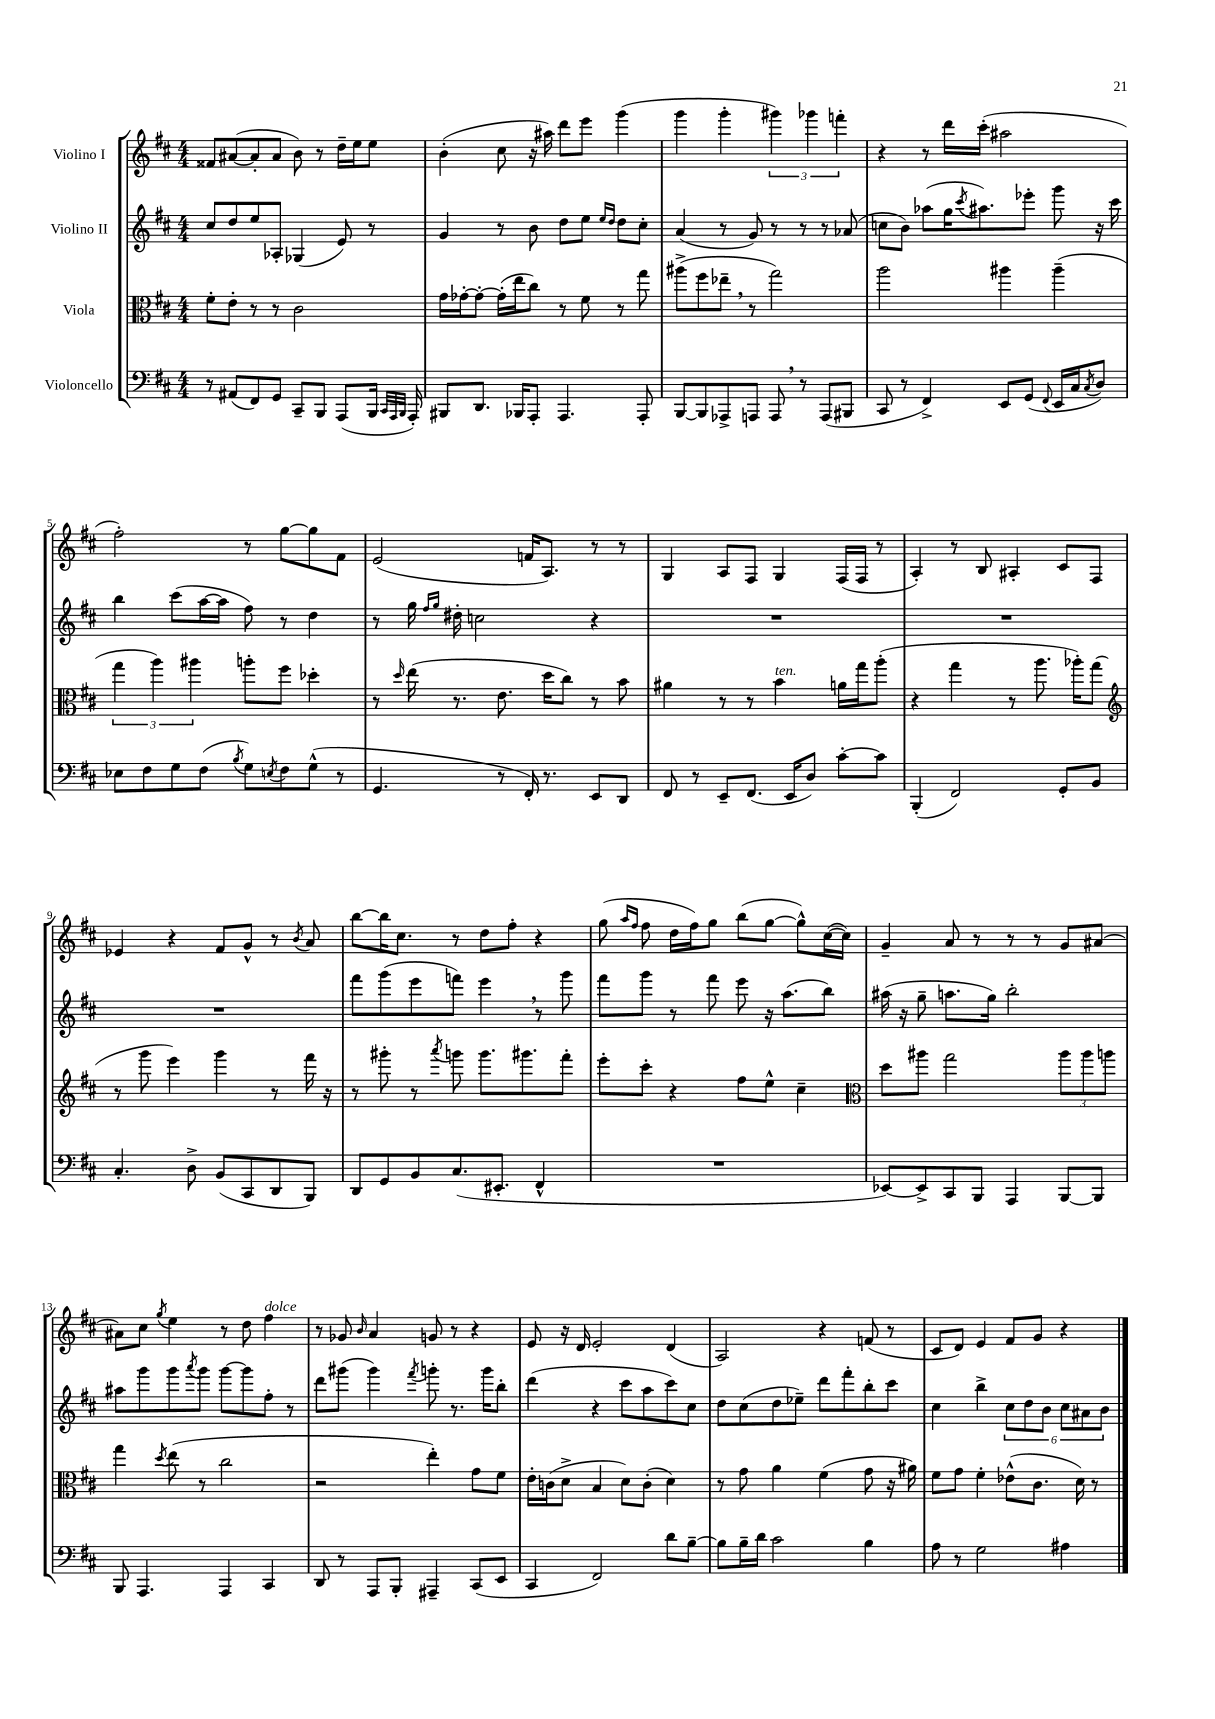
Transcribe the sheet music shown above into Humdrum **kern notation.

**kern	**kern	**kern	**kern
*part4	*part3	*part2	*part1
*staff4	*staff3	*staff2	*staff1
*I"Violoncello	*I"Viola	*I"Violino II	*I"Violino I
*clefF4	*clefC3	*clefG2	*clefG2
*k[f#c#]	*k[f#c#]	*k[f#c#]	*k[f#c#]
*M4/4	*M4/4	*M4/4	*M4/4
=1	=1	=1	=1
8r	8f#'\L	8cc#/L	8f##X/L
(8AA#X/L	8e'\J	8dd/	([8a#X/
8FF#/)	8r	8ee/	8a#'/]
8GG/J	8r	8A-X'/J	8a#/J
8CC#~/L	2c#\	(4G-X/	8b\)
8BBB/J	.	.	8r
(8AAA/L	.	8e/)	16dd~\LL
.	.	.	16ee\J
16BBB/Jk	.	8r	8ee\J
32qqCC#/LLL	.	.	.
32qqAAA/	.	.	.
32qqBBB/JJJ	.	.	.
16AAA'/)	.	.	.
=2	=2	=2	=2
8BBB#X/L	16g\LL	4g/	(4b'\
.	[16g-X'\J	.	.
8.DD/J	8g-'\J_	.	.
.	(16g-'\LL]	8r	8cc#\
16BBB-X/KL	16ee\J	.	.
8AAA'/J	8cc#\J)	8b\	16r
.	.	.	16aa#X\)
4.AAA/	8r	8dd\L	8ddd\L
.	8f#\	8ee\J	8eee\J
.	.	16qqee/LL	.
.	.	16qqdd/JJ	.
.	8r	8dd\L	(4ggg\
8AAA'/	8gg\	8cc#'\J	.
=3	=3	=3	=3
[8BBB/L	(8aa#X^\L	(4a/	4ggg\
8BBB/]	8ff#\	.	.
8AAA-X^/	8ee-X~,\J	8r	4ggg'\
8AAAn/J	8r	8g/)	.
8AAA,/	2gg\)	8r	6ggg#X\)
8r	.	8r	.
.	.	.	6ggg-X\
(8AAA/L	.	8r	.
.	.	.	6fffn'\
8BBB#X/J	.	(8a-X/	.
=4	=4	=4	=4
8CC#/	2aa\	8ccn\L	4r
8r	.	8b\J)	.
4FF#^/)	.	(8aa-X\L	8r
.	.	16gg\K	16ddd\LL
.	.	8qccc#/	.
.	.	8.aa#X\)	(16ccc#'\JJ
8EE/L	4aa#X\	.	2aa#X\
(8GG/J	.	8eee-X'\J	.
8qqFF#/	.	.	.
16EE/LL	(4aa#~\	8ggg\	.
16C#/J	.	.	.
8qC#/	.	.	.
8D/J)	.	16r	.
.	.	16ccc#\	.
!!LO:LB:g=z
=5	=5	=5	=5
8E-X\L	6gg\	4bb\	2ff#'\)
8F#\	.	.	.
.	6aa\)	.	.
8G\	.	(8ccc#\L	.
.	6aa#X\	.	.
(8F#\J	.	[16aa\L	.
.	.	16aa\JJ]	.
8qB/	.	.	.
8G\L)	8aan'\L	8ff#\)	8r
8qEn/	.	.	.
8F#\	8ff#\J	8r	[8gg\L
(8G^^\J	4dd-X'\	4dd\	8gg\]
8r	.	.	8f#\J
=6	=6	=6	=6
4.GG/	8r	8r	(2e/
.	16qqdd/	.	.
.	(16ee\	16gg\	.
.	.	16qqff#/LL	.
.	.	16qqgg/JJ	.
.	8.r	16dd#X'\	.
.	.	2ccn\	.
8r	8.e\	.	.
16FF#'/)	.	.	16fn/KL
8.r	16dd\KL	.	8.A/J)
.	8cc#\J)	.	.
8EE/L	8r	4r	8r
8DD/J	8b\	.	8r
=7	=7	=7	=7
8FF#/	4a#X\	1r	4G/
8r	.	.	.
8EE~/L	8r	.	8A/L
(8.FF#/J	8r	.	8F#/J
!	!LO:TX:a:i:t=ten.	!	!
.	4b\	.	4G/
16EE/KL	.	.	.
8D/J)	.	.	.
[8c#'\L	16an\LL	.	(16F#/LL
.	16gg\J	.	16F#/JJ
8c#\J]	(8aa'\J	.	8r
=8	=8	=8	=8
(4BBB'/	4r	1r	4A'/)
2FF#/)	4gg\	.	8r
.	.	.	8B/
.	8r	.	4A#X'/
.	8.aa\	.	.
8GG'/L	.	.	8c#/L
.	16aa-X'\KL)	.	.
8BB/J	(8gg\J	.	8F#/J
!!LO:LB:g=z
=9	=9	=9	=9
*	*clefG2	*	*
4.C#'/	8r	1r	4e-X/
.	8ggg\	.	.
.	4eee\)	.	4r
8D^\	.	.	.
(8BB/L	4ggg\	.	8f#/L
8CC#/	.	.	8g^^/J
8DD/	8r	.	8r
.	.	.	8qb/
8BBB/J)	16fff#\	.	8a/
.	16r	.	.
=10	=10	=10	=10
8DD/L	8r	8fff#\L	[8bb\L
8GG/	8ggg#X'\	(8ggg\	16bb\K]
.	.	.	8.cc#\J
8BB/	8r	8eee\	.
.	8qaaa/	.	.
(8.C#/	8gggn\	8fffn\J)	8r
.	8.ggg\L	4eee,\	8dd\L
8.EE#X'/J	.	.	.
.	.	.	8ff#'\J
.	8.ggg#X\	.	.
4FF#^^/	.	8r	4r
.	8fff#'\J	8ggg\	.
=11	=11	=11	=11
1r	8eee'\L	8fff#\L	(8gg\
.	.	.	16qqaa/LL
.	.	.	16qqff#/JJ
.	8ccc#'\J	8ggg\J	8ff#\
.	4r	8r	16dd\LL
.	.	.	16ff#\J)
.	.	8fff#\	8gg\J
.	8ff#\L	8eee\	(8bb\L
.	8ee^^\J	16r	[8gg\J
.	.	(8.aa\L	.
.	4cc#~\	.	8gg^^\L])
.	.	8bb\J)	([16cc#\L
.	.	.	16cc#\JJ])
=12	=12	=12	=12
*	*clefC3	*	*
[8EE-X/L)	8dd\L	(16aa#X\	4g~/
.	.	16r	.
8EE-^/]	8aa#X\J	8gg~\	.
8CC#/	2gg\	8.aan\L	8a/
8BBB/J	.	.	8r
.	.	16gg\Jk)	.
4AAA/	.	2bb'\	8r
.	.	.	8r
[8BBB/L	12aa#\L	.	8g/L
.	12aa#\	.	.
8BBB/J]	.	.	[8a#X/J
.	12aan\J	.	.
!!LO:LB:g=z
=13	=13	=13	=13
8BBB/	4gg\	8aa#X\L	8a#X\L]
4.AAA/	.	8ggg\	8cc#\J
.	8qdd/	.	8qgg/
.	(8ee\	8ggg\	4ee\
.	.	8qaaa/	.
.	8r	8ggg\J	.
4AAA/	2cc#\	[8ggg\L	8r
.	.	8ggg\]	8dd\
!	!	!	!LO:TX:a:i:t=dolce
4CC#/	.	8ff#'\J	4ff#\
.	.	8r	.
=14	=14	=14	=14
8DD/	2r	8ddd\L	8r
8r	.	(8ggg#X\J	8g-X/
.	.	.	16qqb/
8AAA/L	.	4ggg#\)	4a/
8BBB'/J	.	.	.
.	.	8qfff#/	.
4AAA#X~/	4ee'\)	8gggn'\	8gn/
.	.	8.r	8r
(8CC#/L	8g\L	.	4r
.	.	16ggg\KL	.
8EE/J	8f#\J	8bb'\J	.
=15	=15	=15	=15
4CC#/	16e'\LL	(4ddd\	8e/
.	(16cn\J	.	.
.	8d^\J	.	16r
.	.	.	16d/
2FF#/)	4B/	4r	2e'/
.	8d\L)	8ccc#\L	.
.	(8c'\J	8aa\	.
8d\L	4d\)	8ccc#\)	(4d/
[8B~\J	.	8cc#\J	.
=16	=16	=16	=16
8B\L]	8r	8dd\L	2A/)
16B~\L	8g\	(8cc#\	.
16d\JJ	.	.	.
2c#\	4a\	8dd\	.
.	.	8ee-X~\J)	.
.	(4f#\	8ddd\L	4r
.	.	8fff#'\	.
4B\	8g\	8bb'\	(8fn/
.	16r	8ccc#\J	8r
.	16a#X\)	.	.
=17	=17	=17	=17
8A\	8f#\L	4cc#\	8c#/L
8r	8g\J	.	8d/J)
2G\	4f#'\	4bb^\	4e/
.	(8e-X^^\L	12cc#\L	8f#/L
.	.	12dd\	.
.	8.c#\J	.	8g/J
.	.	12b\J	.
4A#X\	.	12cc#\L	4r
.	16d\)	.	.
.	.	12a#X\	.
.	8r	.	.
.	.	12b\J	.
==	==	==	==
*-	*-	*-	*-
